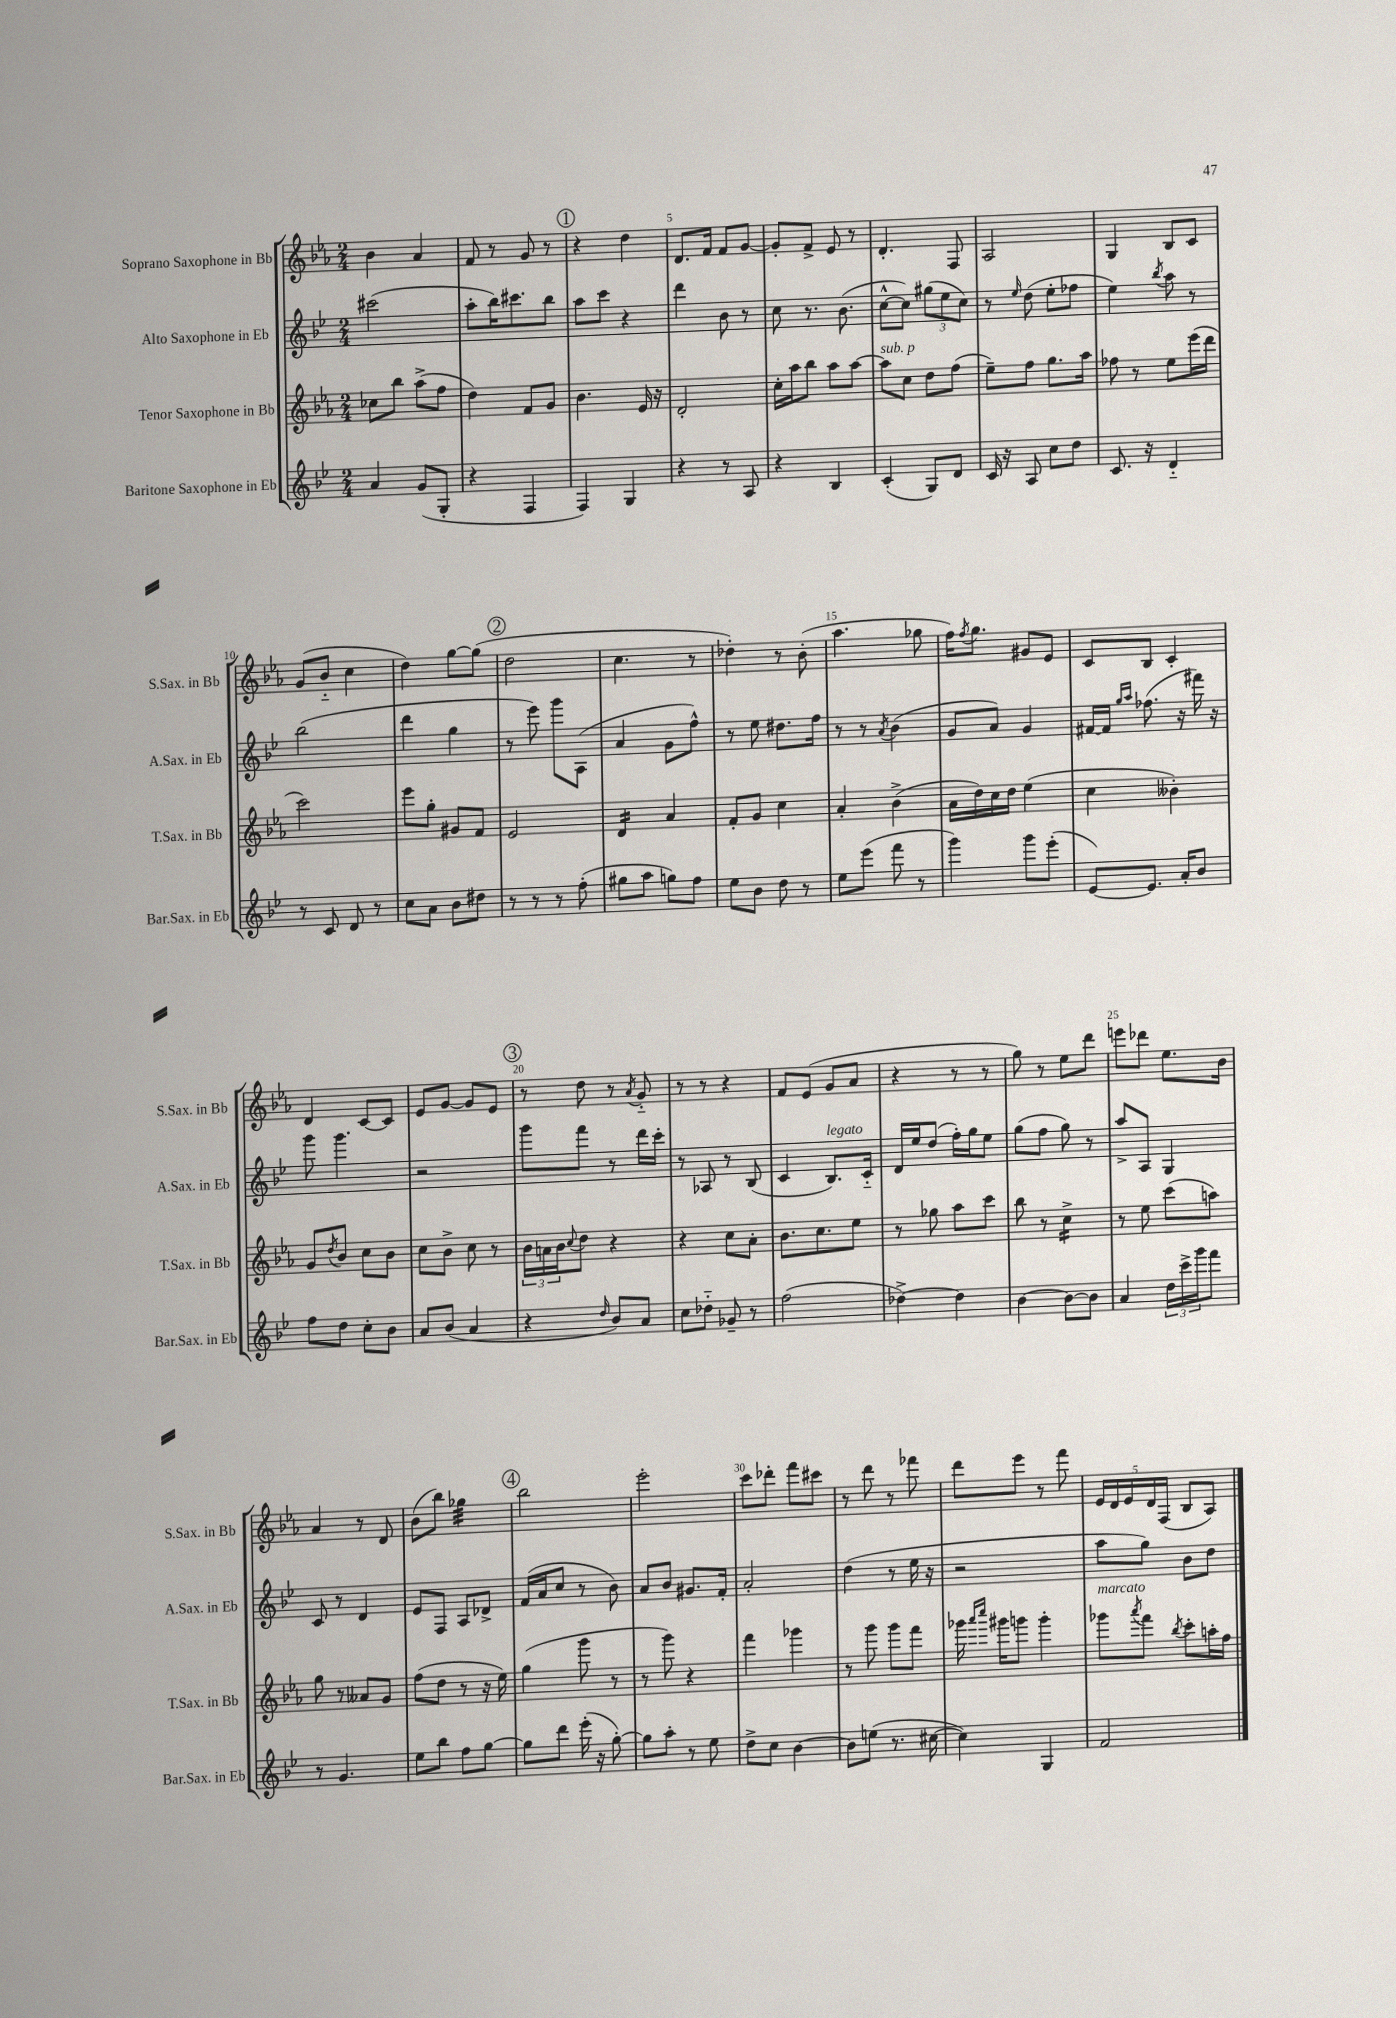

**kern	**kern	**kern	**kern
*staff4	*staff3	*staff2	*staff1
*clefG2	*clefG2	*clefG2	*clefG2
*k[b-e-]	*k[b-e-a-]	*k[b-e-]	*k[b-e-a-]
*M2/4	*M2/4	*M2/4	*M2/4
4a/	8cc-\L	(2ccc#\	4b-\
.	8bb-\J	.	.
(8g/L	(8aa-^\L	.	4a-/
8G'/J	8ff\J	.	.
=	=	=	=
4r	4dd\)	8aa'\L	8f/
.	.	16bb-\K)	8r
.	.	8.ccc#\	.
4F/	8f/L	.	8g/
.	8g/J	8bb-\J	8r
=	=	=	=
4F/)	4.b-\	8aa\L	4r
.	.	8ccc\J	.
4G/	.	4r	4dd\
.	16e-/	.	.
.	16r	.	.
=	=	=	=
4r	2d'/	4ddd\	8.d/L
.	.	.	16f/Jk
8r	.	8b-\	8f/L
8A/	.	8r	[8g/J
=	=	=	=
4r	16cc'\LL	8cc\	8g'/]L
.	16aa-\J	.	.
.	8bb-\J	8.r	8f^/J
4B-/	8aa-\L	.	8e-/
.	.	(8.b-\	.
.	[8aa-\J	.	8r
=	=	=	=
(4c'/	8aa-\]L	[8cc^^\L	4.d'/
.	8cc\J	8cc\]J)	.
8G/L)	8dd\L	(12gg#\L	.
.	.	12ee-\	.
8d/J	(8ff\J	.	8F/
.	.	12cc\J)	.
=	=	=	=
16c/	8ee-~\L)	8r	2A-/
16r	.	.	.
.	.	16qqee-/	.
8A/	8ff\J	(8dd\	.
8cc\L	8.gg\L	8ee-'\L	.
8dd\J	.	8ff-\J	.
.	16aa-\Jk	.	.
=	=	=	=
8.c/	8ff-\	4ee-\)	4G/
.	8r	.	.
16r	.	.	.
.	.	8qbb-/	.
4d'~/	8ee-\L	8aa\	8B-/L
.	(16eee-\L	8r	8c/J
.	16ddd\JJ	.	.
=	=	=	=
8r	2ccc\)	(2bb-\	(8g/L
8c/	.	.	8b-'~/J
8d/	.	.	4cc\
8r	.	.	.
=	=	=	=
8cc\L	8eee-\L	4ddd\	4dd\)
8a\J	8gg'\J	.	.
8b-\L	8g#/L	4gg\	[8gg\L
8dd#\J	8f/J	.	(8gg\]J
=	=	=	=
8r	2e-/	8r	2dd\
8r	.	8eee-\)	.
8r	.	8ggg\L	.
(8ff'\	.	(8A\J	.
=	=	=	=
8gg#\L	4d/	4a/	4.cc\
8aa\J	.	.	.
8gg\L)	4a-/	8g\L	.
8ff\J	.	8ff^^\J)	8r
=	=	=	=
8ee-\L	8f'/L	8r	4dd-'\)
8b-\J	8g/J	8ee-\	.
8dd\	4cc\	8.dd#\L	8r
8r	.	.	(8b-'\
.	.	16ff\Jk	.
=	=	=	=
8ee-\L	4a-'/	8r	4.aa-\
(8eee-\J	.	8r	.
.	.	8qa/	.
8fff\	(4b-^\	(4b-\	.
8r	.	.	8gg-\
=	=	=	=
4ggg\)	16a-\LL	8g/L	16ff\LK)
.	.	.	8qff/
.	16dd\)	.	8.gg\J
.	16cc\	8a/J)	.
.	16dd\JJ	.	.
8ggg\L	(4ee-\	4g/	8g#/L
(8eee-'\J	.	.	8e-/J
=	=	=	=
[8e-/L)	4cc\	[16f#/LL	8c/L
.	.	16f#/]JJ	.
.	.	16qqgg/LL	.
.	.	16qqaa/JJ	.
8.e-/]J	.	(8.ff-\	8B-/J
.	4b--'\)	.	4c'/
16a'/LK	.	16r	.
8b-/J	.	16fff#\)	.
.	.	16r	.
=	=	=	=
8ff\L	8g/L	8ggg\	4d/
.	8qdd/	.	.
8dd\J	8b-/J	4.ggg\	.
8cc'\L	8cc\L	.	[8c/L
8b-\J	8b-\J	.	8c/]J
=	=	=	=
8a/L	8cc\L	2r	8e-/L
(8b-/J	8b-^\J	.	[8g/J
4a/	8cc\	.	8g/]L
.	8r	.	8e-/J
=	=	=	=
4r	24b-\LL	8ggg\L	8r
.	24a\	.	.
.	24b-\J	.	.
.	8qqcc/	.	.
.	8dd\J	8fff\J	8dd\
16qqdd/	.	.	.
8b-/L)	4r	8r	8r
.	.	.	8qa-/
8a/J	.	16ddd\LL	8g'~/
.	.	16ccc'\JJ	.
=	=	=	=
8cc\L	4r	8r	8r
8dd-'~\J	.	8A-/	8r
8g-~/	8cc\L	8r	4r
8r	8a-'\J	(8B-/	.
=	=	=	=
(2ff\	8.b-\L	4c/	8f/L
.	.	.	(8e-/J
.	8.cc\	.	.
.	.	8.B-/L)	8g/L
.	8ee-\J	.	8a-/J
.	.	16c'~/Jk	.
=	=	=	=
[4dd-^\)	8r	16d/LL	4r
.	.	16ee-/J	.
.	8gg-\	(8dd/J	.
4dd-\]	8aa-\L	16ff'\LL)	8r
.	.	16gg\J	.
.	8ccc\J	8ee-\J	8r
=	=	=	=
[4b-\	8bb-\	(8gg\L	8gg\)
.	8r	8ff\J	8r
8b-\_L	4cc^\	8gg\)	8ee-\L
8b-\]J	.	8r	8ddd\J
=	=	=	=
4a/	8r	8aa^/L	8eee\L
.	8ee-\	8A/J	8ddd-\J
24dd\LL	(8ccc\L	4G/	8.ee-\L
24ccc^\	.	.	.
24ggg\J	.	.	.
8fff\J	8aa\J)	.	.
.	.	.	16b-\Jk
=	=	=	=
8r	8gg\	8c/	4a-/
4.g/	8r	8r	.
.	8a--/L	4d/	8r
.	8g/J	.	8d/
=	=	=	=
8ee-\L	(8ff\L	8e-/L	(8b-\L
8bb-\J	8dd\J	8F/J	8bb-\J)
8ff\L	8r	8A/L	4gg-\
[8gg\J	16r	8d-^/J	.
.	16ee-\)	.	.
=	=	=	=
8gg\]L	(4gg\	(16f/LL	2bb-\
.	.	16a/J	.
8ddd\J	.	8cc/J	.
(16eee-'\	8ggg\	8r	.
16r	.	.	.
[8gg'\)	8r	8b-\)	.
=	=	=	=
8gg\]L	8r	8a/L	2eee-'\
8aa'\J	8ggg\)	8b-/J	.
8r	4r	8.g#/L	.
8ee-\	.	.	.
.	.	16f'/Jk	.
=	=	=	=
8dd^\L	4fff\	2a'/	8ccc\L
8cc\J	.	.	8ddd-'\J
[4b-\	4ggg-\	.	8fff\L
.	.	.	8ccc#\J
=	=	=	=
8b-\]L	8r	(4dd\	8r
(8ee\J	8ggg\	.	8ddd\
8.r	8ggg\L	8r	8r
.	8fff\J	16ee-\	8fff-\
[16cc#\	.	16r	.
=	=	=	=
4cc#\])	16ggg-\	2r	8ddd\L
.	16qqaaa-/LL	.	.
.	16qqcccc/JJ	.	.
.	16ggg#\LK	.	.
.	8ggg\J	.	8eee-\J
4G/	4ggg'\	.	8r
.	.	.	8fff\
=	=	=	=
2f/	8ggg-\L	8aa\L	20e-/LL
.	.	.	20d/
.	.	.	20e-/
.	8qaaa-/	.	.
.	8fff\J	8gg\J)	.
.	.	.	20d/
.	.	.	(20F/JJ
.	8qbb-/	.	.
.	8ccc'\L	8b-\L	8B-/L
.	16aa'\L	8dd\J	8A-/J)
.	16ff\JJ	.	.
==	==	==	==
*-	*-	*-	*-
